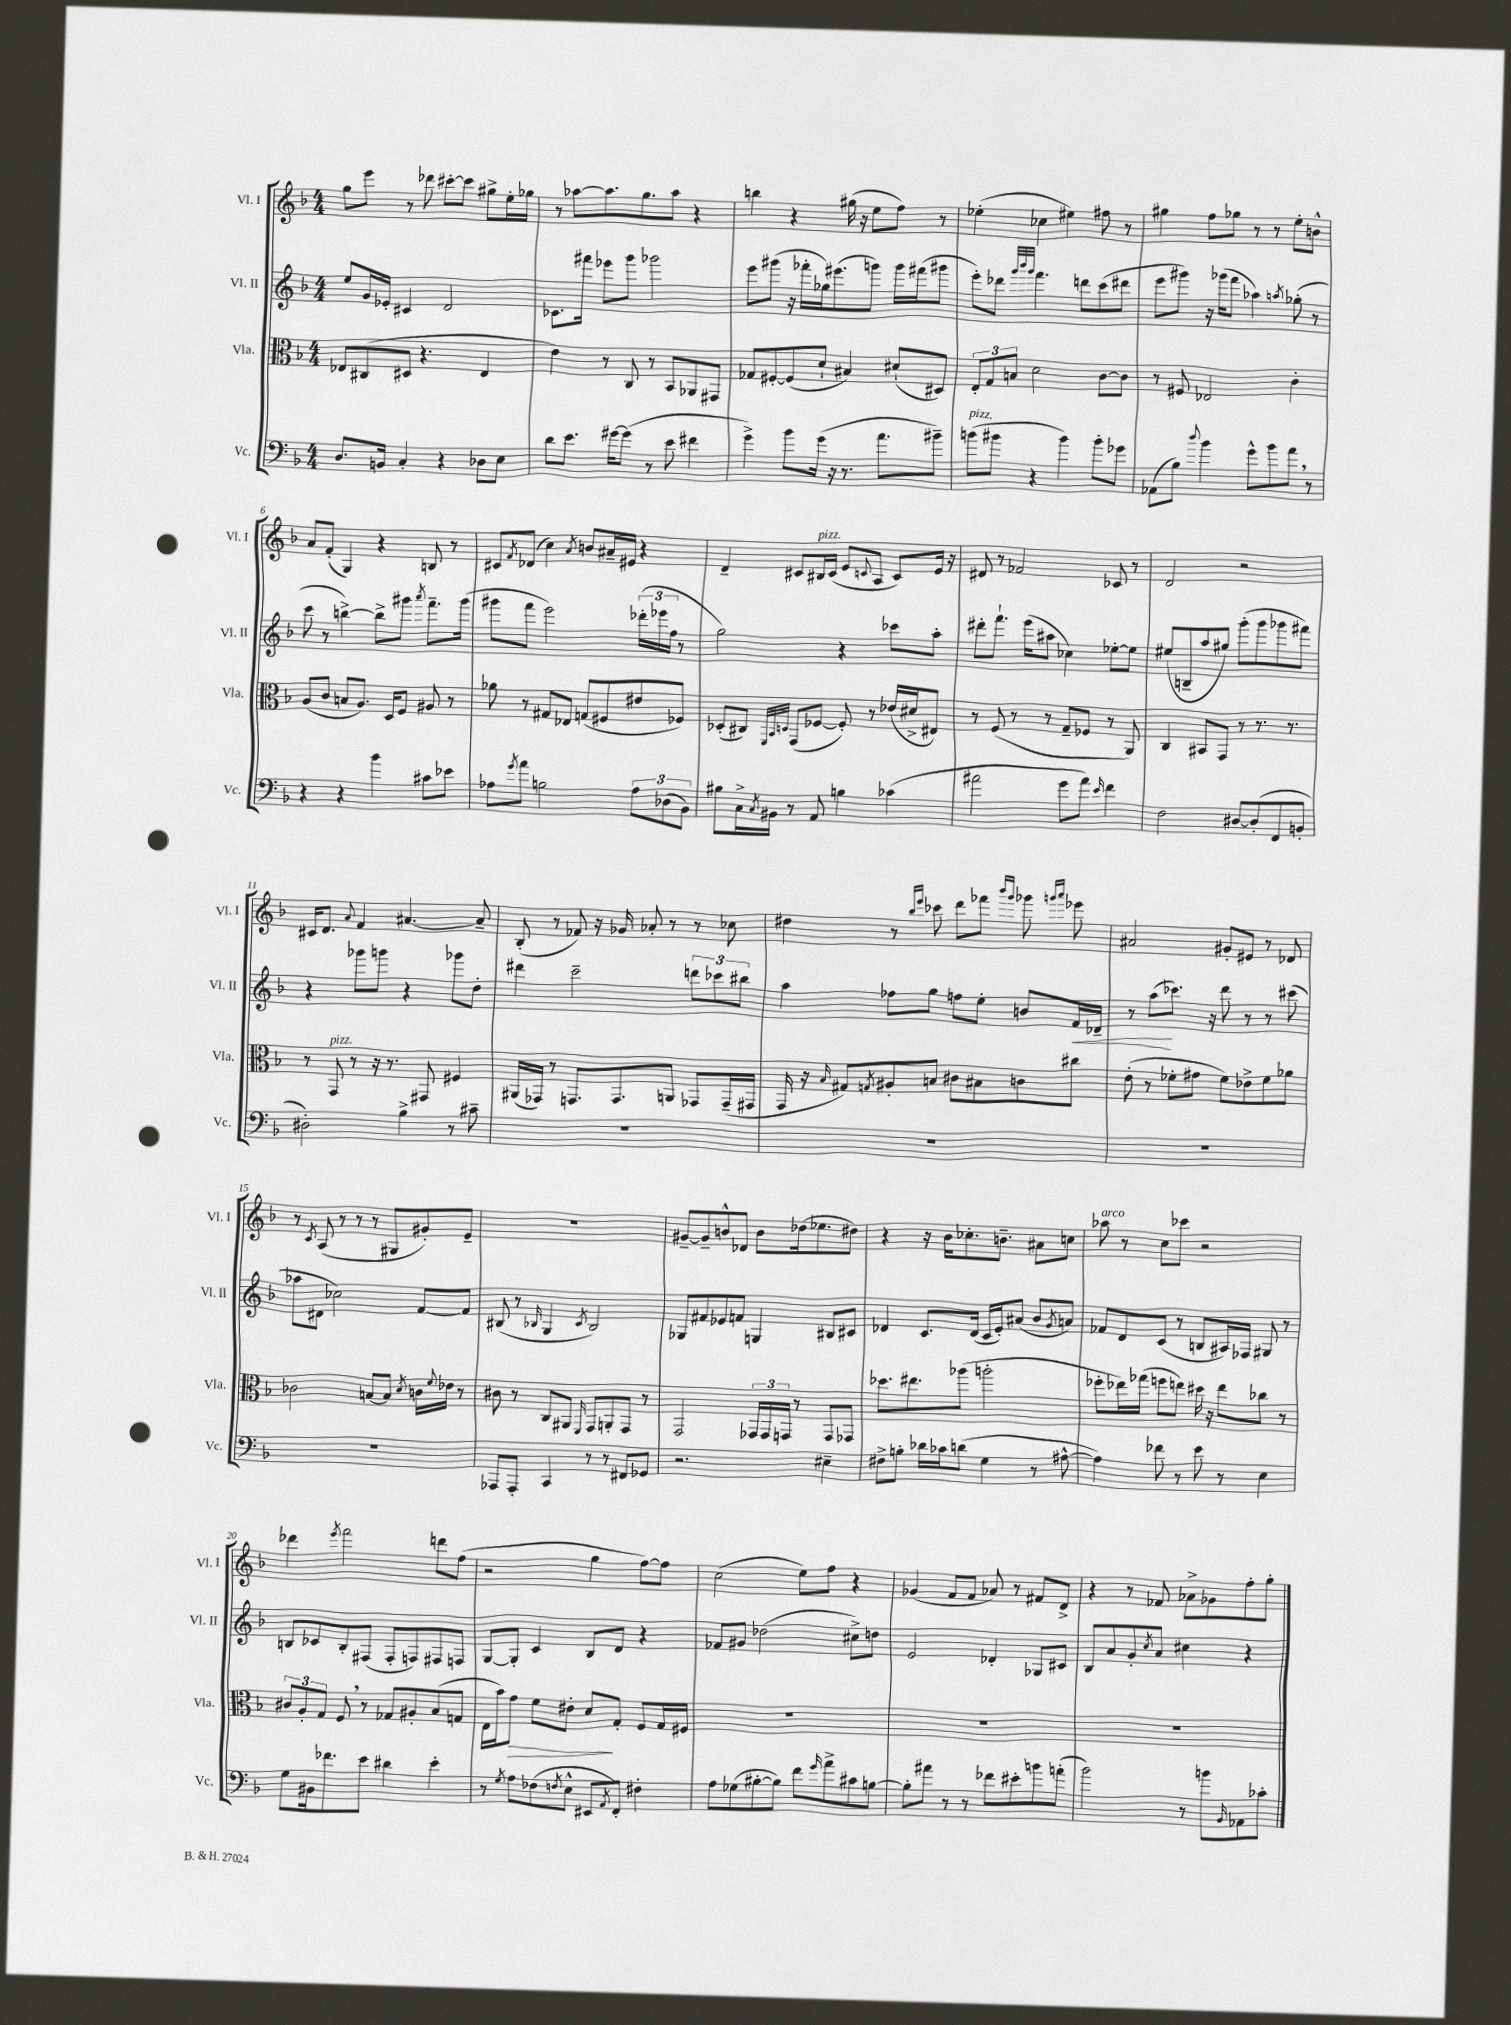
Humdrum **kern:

**kern	**kern	**kern	**kern
*staff4	*staff3	*staff2	*staff1
*clefF4	*clefC3	*clefG2	*clefG2
*k[b-]	*k[b-]	*k[b-]	*k[b-]
*M4/4	*M4/4	*M4/4	*M4/4
8.D	8E-	8ee	8gg
.	(8C#	16g	8eee
16BB	.	16e-'	.
4C'	8D#	4c#	8r
.	4.r	.	8ddd-
4r	.	2d	[8ccc#'
.	.	.	8ccc#]
8D-	4E-	.	8gg#^
8E	.	.	16ee'
.	.	.	16gg-
=	=	=	=
8d	4e)	8.c-	8r
8.e	.	.	[8aa-
.	.	16fff#	.
.	8r	8eee-	8.aa-]
[16g#	.	.	.
(8g#]	8C	8ggg	.
.	.	.	8.gg
8r	8r	2ggg-	.
8e	8BB-	.	8aa-
4f#	8AA-	.	4r
.	8GG#	.	.
=	=	=	=
4g^)	8G-	8eee	4bb
.	[8F#'	(8ggg#	.
8b-	(8F#]	16r	4r
.	.	16fff-'	.
(16g	8d`	16gg-)	.
16r	.	(8.eee#	.
8.r	4B#)	.	(16gg#
.	.	.	16r
.	.	8ggg)	8ee
8.a	.	.	.
.	(8d#`	16ggg	8ff)
.	.	(16fff#	.
8b#~)	8D#)	8ggg#	8r
=	=	=	=
(8b	12E'	8eee')	(4ee-'
.	12G	.	.
8b#	.	8ddd-	.
.	12B	.	.
.	.	32qqggg	.
.	.	32qqbbb-	.
.	.	32qqggg	.
4r	2d	4.fff	4cc-
4b#)	.	.	4ee#)
.	.	8ddd	.
8b#'	[8c	(8ccc	8ff#
8g-	8c]	8ddd#	8r
=	=	=	=
(8AA-	8r	8eee	4gg#
8B-)	8F#	8ggg#)	.
8qqdd	.	.	.
4b-	2E-	16r	8ff
.	.	(16ggg-	.
.	.	8fff	8gg-
8g^^	.	4aa-)	8r
8b-	.	.	8r
.	.	8qaa	.
8a	4c'	(8gg-'	8ee'
8r	.	8r	8b^^
=	=	=	=
4r	(8A	8ccc	8a
.	8c	8r	(8f'
4r	8B	[4bb^)	4G)
.	8.A)	.	.
4b-	.	8bb^]	4r
.	16D	.	.
.	8F	8ggg#	.
.	.	8qaaa	.
8c#	8A#	8.fff~	8B
8e-	8r	.	8r
.	.	(16ggg#	.
=	=	=	=
8A-	8a-	8ggg#	8c#
8qg	.	.	8qf
8a	8r	8fff	(8d-
2B	8G#	2eee)	4cc)
.	8E-	.	.
.	.	.	8qa
.	(8G	.	8b
.	8F#	.	16a#~
.	.	.	16e#
12A-	8e#	(24ddd-'	4r
.	.	24eee-	.
(12D-	.	24ff	.
.	8F-)	8r	.
12BB-)	.	.	.
=	=	=	=
8B#	(8D-'	2gg)	4d~
16C^	8C#)	.	.
8qC	.	.	.
16BB#	.	.	.
.	32qqFF	.	.
.	32qqBB-	.	.
.	32qqD	.	.
8r	(8GG	.	8c#
8AA	[8F-	.	16B#
.	.	.	(16c#
4B	8F-'])	4r	8e
.	.	.	8qqc
.	8r	.	8A
(4c-	(16e-	8ccc-	8c)
.	16d#^	.	.
.	8E#)	8aa'	16e
.	.	.	16r
=	=	=	=
2a#	8r	8ddd#'	8d#
.	(8F	8.fff`	8r
.	8r	.	2f-
.	.	(16eee	.
.	8r	8aa#	.
8g	8G~	4cc-)	.
8a#)	8F-	.	.
16qqe	.	.	.
4f	8r	[8ee-'	8c-
.	8AA)	8ee-]	8r
=	=	=	=
2F	4C	(8ee#	2d
.	.	8B~	.
.	8BB#	8aa	.
.	8GG	8gg#)	.
[8D#	8r	(8ggg'	2r
(8D#']	8.r	8ggg	.
8FF	.	8ggg-	.
.	8.r	.	.
8BB'	.	8fff#)	.
=	=	=	=
2D#')	8r	4r	16c#
.	.	.	8.d
.	8GG	.	.
.	.	.	8qqa
.	8r	8ggg-	4f
.	16r	8ggg	.
.	8.r	.	.
4B-^	.	4r	[4.a#
.	8GG#	.	.
8r	4F#	8ggg-	.
8c#~	.	8dd'	8a#~]
=	=	=	=
1r	(16AA#	4ddd#	(8B-'
.	16GG-)	.	.
.	8r	.	8r
.	8.GG	2ccc~	8f-)
.	.	.	16r
.	8.GG	.	16g-
.	.	.	8a-'
.	8AA	.	8r
.	8GG-	12ddd	8r
.	.	12ccc-	.
.	(16GG-~	.	8cc-
.	.	12bb#	.
.	16GG#	.	.
=	=	=	=
1r	16GG	4aa	4dd#
.	16r	.	.
.	16qqB-	.	.
.	8G#)	.	.
.	8qG	.	.
.	8A#'	8ff-	8r
.	.	.	16qqbb-
.	.	.	16qqeee
.	8B	8gg	8ccc-
.	8c#	8ff	8ddd
.	8B#	8ee'	8fff-
.	.	.	16qqbbb-
.	.	.	16qqggg
.	8c	8b	8ggg-
.	.	.	16qqggg
.	.	.	16qqaaa
.	8cc#	16f	8eee-
.	.	16d-~	.
=	=	=	=
1r	(8e'	8r	2a#
.	8r	(8aa	.
.	8f-'	8.ccc-)	.
.	8g#	.	.
.	.	16r	.
.	8f-)	8ddd	8g#'
.	8e-^	8r	8e#
.	8f-	8r	8r
.	8a-	(8ccc#	8d-
=	=	=	=
1r	2c-	8aa-	8r
.	.	.	8qc
.	.	8d#	(8A
.	.	2cc-)	8r
.	.	.	8r
.	[8B	.	8r
.	8B]	.	8G#
.	8qd	.	.
.	16c	[8f	8g#')
.	8qqf	.	.
.	16e-	.	.
.	8r	8f]	8e~
=	=	=	=
8AAA-	8c#	(8B#	1r
8AAA-'	8r	8r	.
.	.	16qqB-	.
4CC	8C	4G	.
.	8AA#	.	.
.	16qqFF	8qc	.
8r	8GG	2B-)	.
8r	8AA'	.	.
8FF#	8GG	.	.
8GG-	8r	.	.
=	=	=	=
2.r	2GG	8G-	[8g#~
.	.	8f#	8g#~]
.	.	8e-	8b^^
.	.	8f	8d-
.	24GG-	4G	8b
.	24GG-	.	.
.	24GG	.	.
.	8r	.	(16dd-
.	.	.	8.ee-
4E#~	8GG	8B#	.
.	8GG-	8c#	8dd#)
=	=	=	=
8F#^	8.dd-	4d-	4r
8B'	.	.	.
.	8.ee#	.	.
16d-	.	8.c	16r
16c-	.	.	16b-
(8d	(8aa-	.	8.cc-'
.	.	(16d-	.
4G	2aa'	16c	.
.	.	16e')	8.b~
.	.	(8a#	.
8r	.	8b-	8a#
.	.	8qg	.
[8A#^^	.	8a)	8cc
=	=	=	=
4A#])	8ff-'	8f-	8aa-
.	16ee-)	8d	8r
.	(16gg-	.	.
8f-	8ff	(8c	8cc
8r	8ee)	8r	8ccc-
8e	16dd#	8B	2r
.	16r	.	.
8r	8ee	16A#)	.
.	.	16F-	.
4E	8cc-	8G#	.
.	8r	8r	.
=	=	=	=
8G	12c#	8B	4ddd-
.	12A'	.	.
16BB#	.	8c-	.
.	12G	.	.
8.f-	.	.	.
.	.	.	8qeee
.	8F	8B'	2fff
8e	8r	(8F#	.
4d#	8G-	8F#'	.
.	8A#'	8F)	.
4e'	(8B-	8F#	8ddd
.	8G	8F	(8ff
=	=	=	=
8r	16E	[8G	2r
.	16b-)	.	.
8qG	.	.	.
8A	8g	8G']	.
(8F-	8f	4c	.
8qF	.	.	.
8E^^	8e#'	.	.
8EE#	8d	8B-	4gg
8qAA	.	.	.
8FF')	8G'	8d	.
4F#'	8F	4r	[8ff)
.	16G	.	8ff]
.	16F#	.	.
=	=	=	=
8A	1r	8f-	(2cc
(8G-	.	8g#	.
[8B#'	.	(2dd-	.
8B#])	.	.	.
8f	.	.	8ee)
16qqg	.	.	.
8a^	.	.	8ff
8c#	.	8cc#^)	4r
[8B	.	8dd	.
=	=	=	=
8B']	1r	2e	(4g-
8a#	.	.	.
8r	.	.	8f
8r	.	.	8f
8f-	.	4d-'	8a-)
8e#'	.	.	8r
8b	.	8G-	8f#
(8a'	.	8c#	8d^
=	=	=	=
2b-)	1r	8B-	4r
.	.	8a	.
.	.	8g'	8r
.	.	8qcc	.
.	.	8a	8f-
8r	.	4cc#	8a-^
8b	.	.	8g-
16qqBB-	.	.	.
8AA-	.	4r	8ff'
8c-'	.	.	8gg'
==	==	==	==
*-	*-	*-	*-
